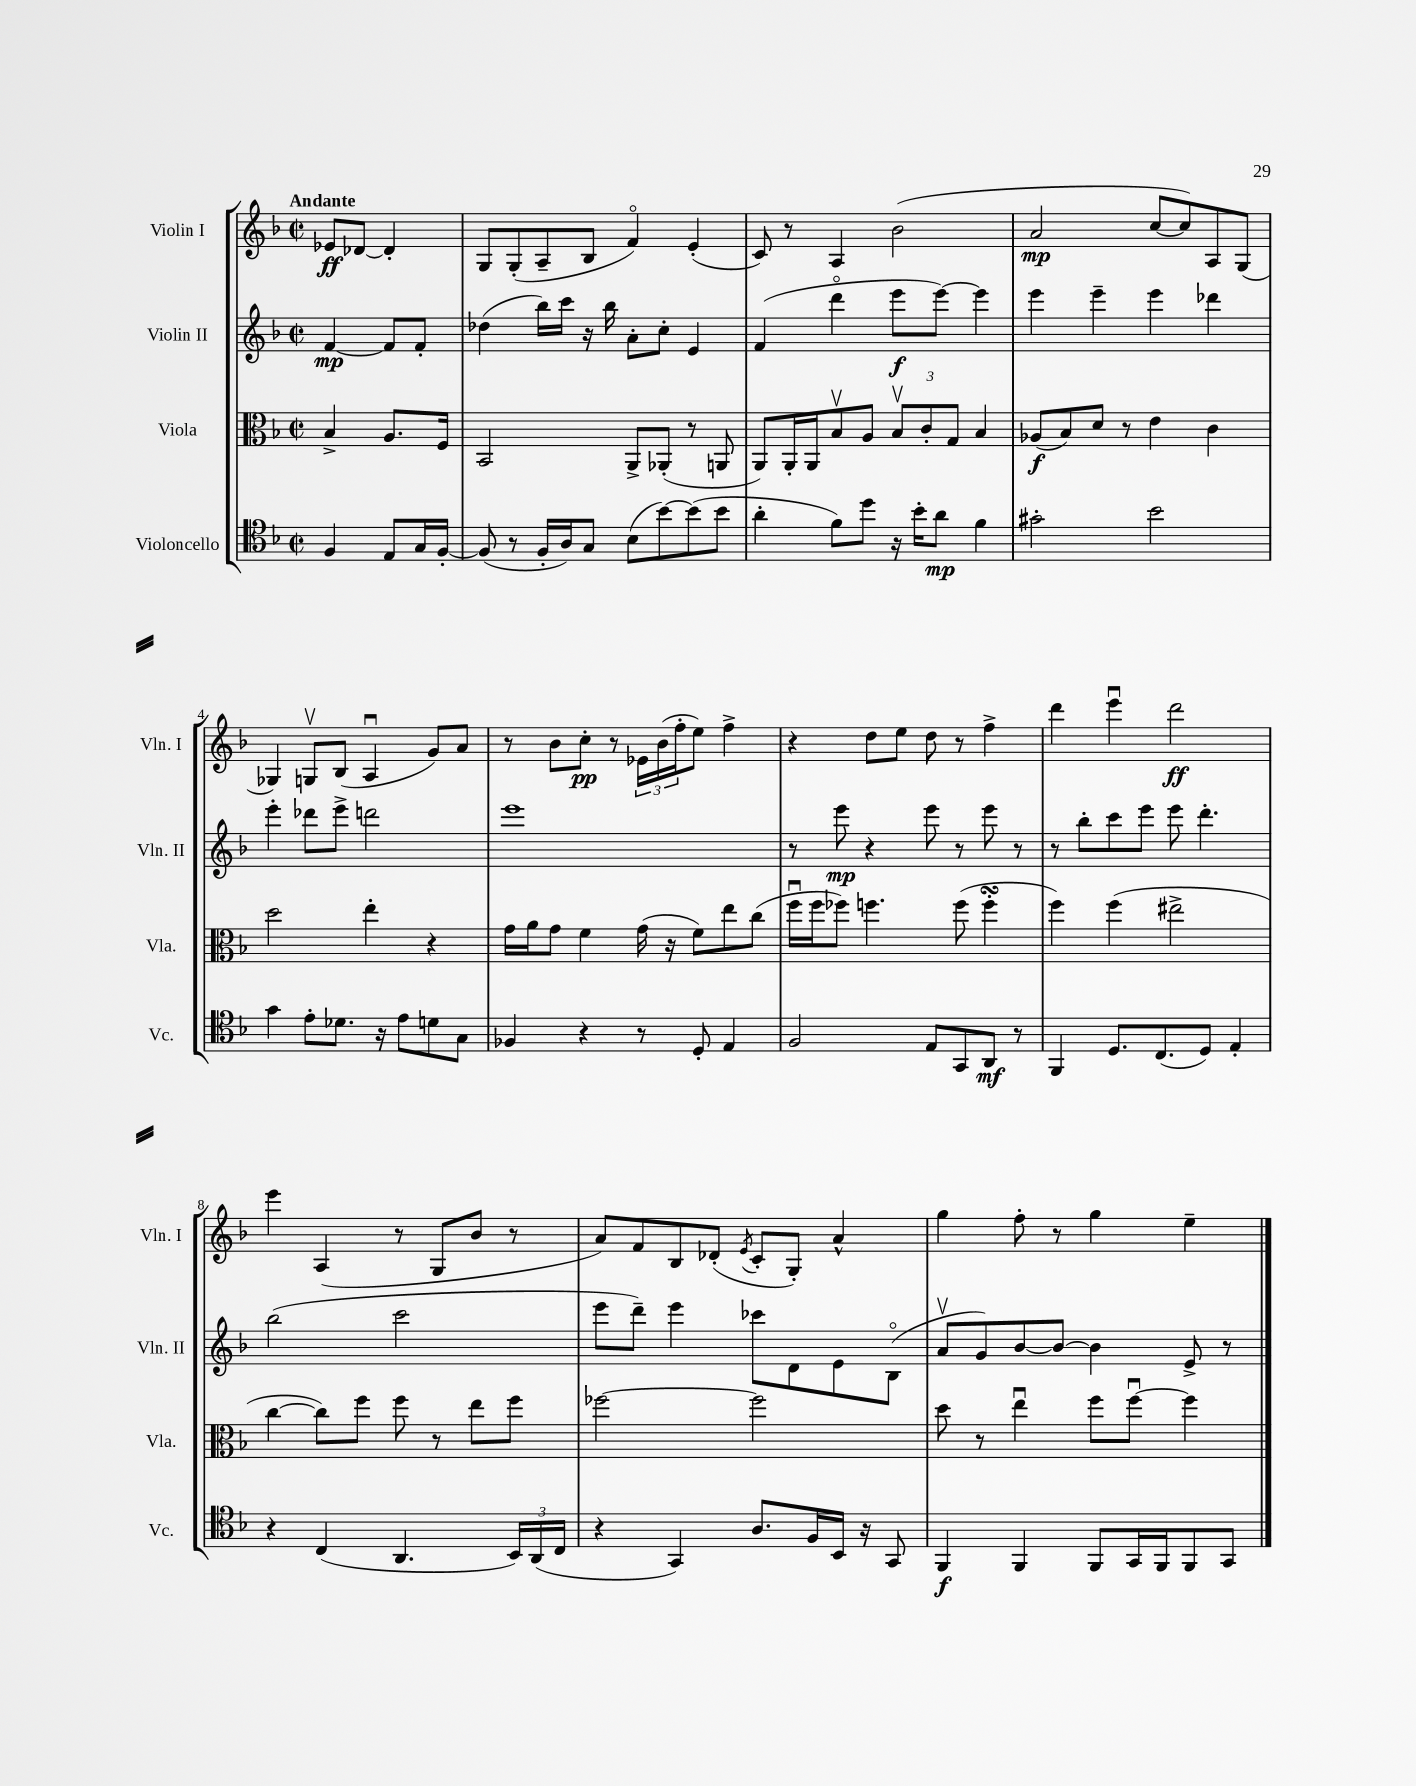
<<
\new StaffGroup <<
\new Staff = "s0" \with { instrumentName = "Violin I" shortInstrumentName = "Vln. I" } {
    \clef treble \key f \major \defaultTimeSignature \time 2/2 \partial 2 \tempo "Andante"
    ees'8\ff des'8~ des'4-. |
    g8 g8-.( a8-- bes8 f'4\flageolet) e'4-.( |
    c'8) r8 a4 bes'2( |
    a'2\mp c''8~ c''8) a8 g8( |
    ges4) g8\upbow bes8( a4\downbow g'8) a'8 |
    r8 bes'8 c''8-.\pp r8 \tuplet 3/2 { ees'16 bes'16( f''16-. } e''8) f''4-> |
    r4 d''8 e''8 d''8 r8 f''4-> |
    d'''4 e'''4\downbow d'''2\ff |
    e'''4 a4( r8 g8 bes'8 r8 |
    a'8) f'8 bes8 des'8-.( \acciaccatura { e'8 } c'8-. g8-.) a'4-^ |
    g''4 f''8-. r8 g''4 e''4-- \bar "|." |
}
\new Staff = "s1" \with { instrumentName = "Violin II" shortInstrumentName = "Vln. II" } {
    \clef treble \key f \major \defaultTimeSignature \time 2/2 \partial 2
    f'4~\mp f'8 f'8-. |
    des''4( bes''16) c'''16 r16 bes''16 a'8-. c''8-. e'4 |
    f'4( d'''4\flageolet e'''8\f e'''8~) e'''4 |
    e'''4 e'''4-- e'''4 des'''4 |
    e'''4-. des'''8 e'''8-> d'''2 |
    e'''1 |
    r8 e'''8\mp r4 e'''8 r8 e'''8 r8 |
    r8 bes''8-. c'''8 e'''8 e'''8 d'''4.-. |
    bes''2( c'''2 |
    e'''8 d'''8--) e'''4 ces'''8 d'8 e'8 bes8\flageolet( |
    a'8\upbow g'8) bes'8~ bes'8~ bes'4 e'8-> r8 \bar "|." |
}
\new Staff = "s2" \with { instrumentName = "Viola" shortInstrumentName = "Vla." } {
    \clef alto \key f \major \defaultTimeSignature \time 2/2 \partial 2
    bes4-> a8. f16 |
    bes,2 a,8-> aes,8-.( r8 a,8 |
    a,8) a,16-. a,16 bes8\upbow a8 \tuplet 3/2 { bes8\upbow c'8-. g8 } bes4 |
    aes8\f( bes8) d'8 r8 e'4 c'4 |
    d''2 e''4-. r4 |
    g'16 a'16 g'8 f'4 g'16( r16 f'8) e''8 c''8( |
    f''16\downbow f''16 fes''8) f''4. f''8( f''4-.\turn |
    f''4) f''4( eis''2-> |
    c''4~ c''8) f''8 f''8 r8 e''8 f''8 |
    fes''2~ fes''2 |
    d''8 r8 e''4\downbow f''8 f''8~\downbow f''4 \bar "|." |
}
\new Staff = "s3" \with { instrumentName = "Violoncello" shortInstrumentName = "Vc." } {
    \clef tenor \key f \major \defaultTimeSignature \time 2/2 \partial 2
    f4 e8 g16 f16~-. |
    f8( r8 f16-. a16) g8 bes8( bes'8~) bes'8( bes'8 |
    a'4-. f'8) d''8 r16 bes'16-. a'8\mp f'4 |
    gis'2-. bes'2 |
    g'4 e'8-. des'8. r16 e'8 d'8 g8 |
    fes4 r4 r8 d8-. e4 |
    f2 e8 g,8 a,8\mf r8 |
    f,4 d8. c8.( d8) e4-. |
    r4 c4( a,4. \tuplet 3/2 { bes,16) a,16( c16 } |
    r4 g,4) a8. f16 bes,16 r16 g,8 |
    f,4\f f,4 f,8 g,16 f,16 f,8 g,8 \bar "|." |
}
>>
>>
